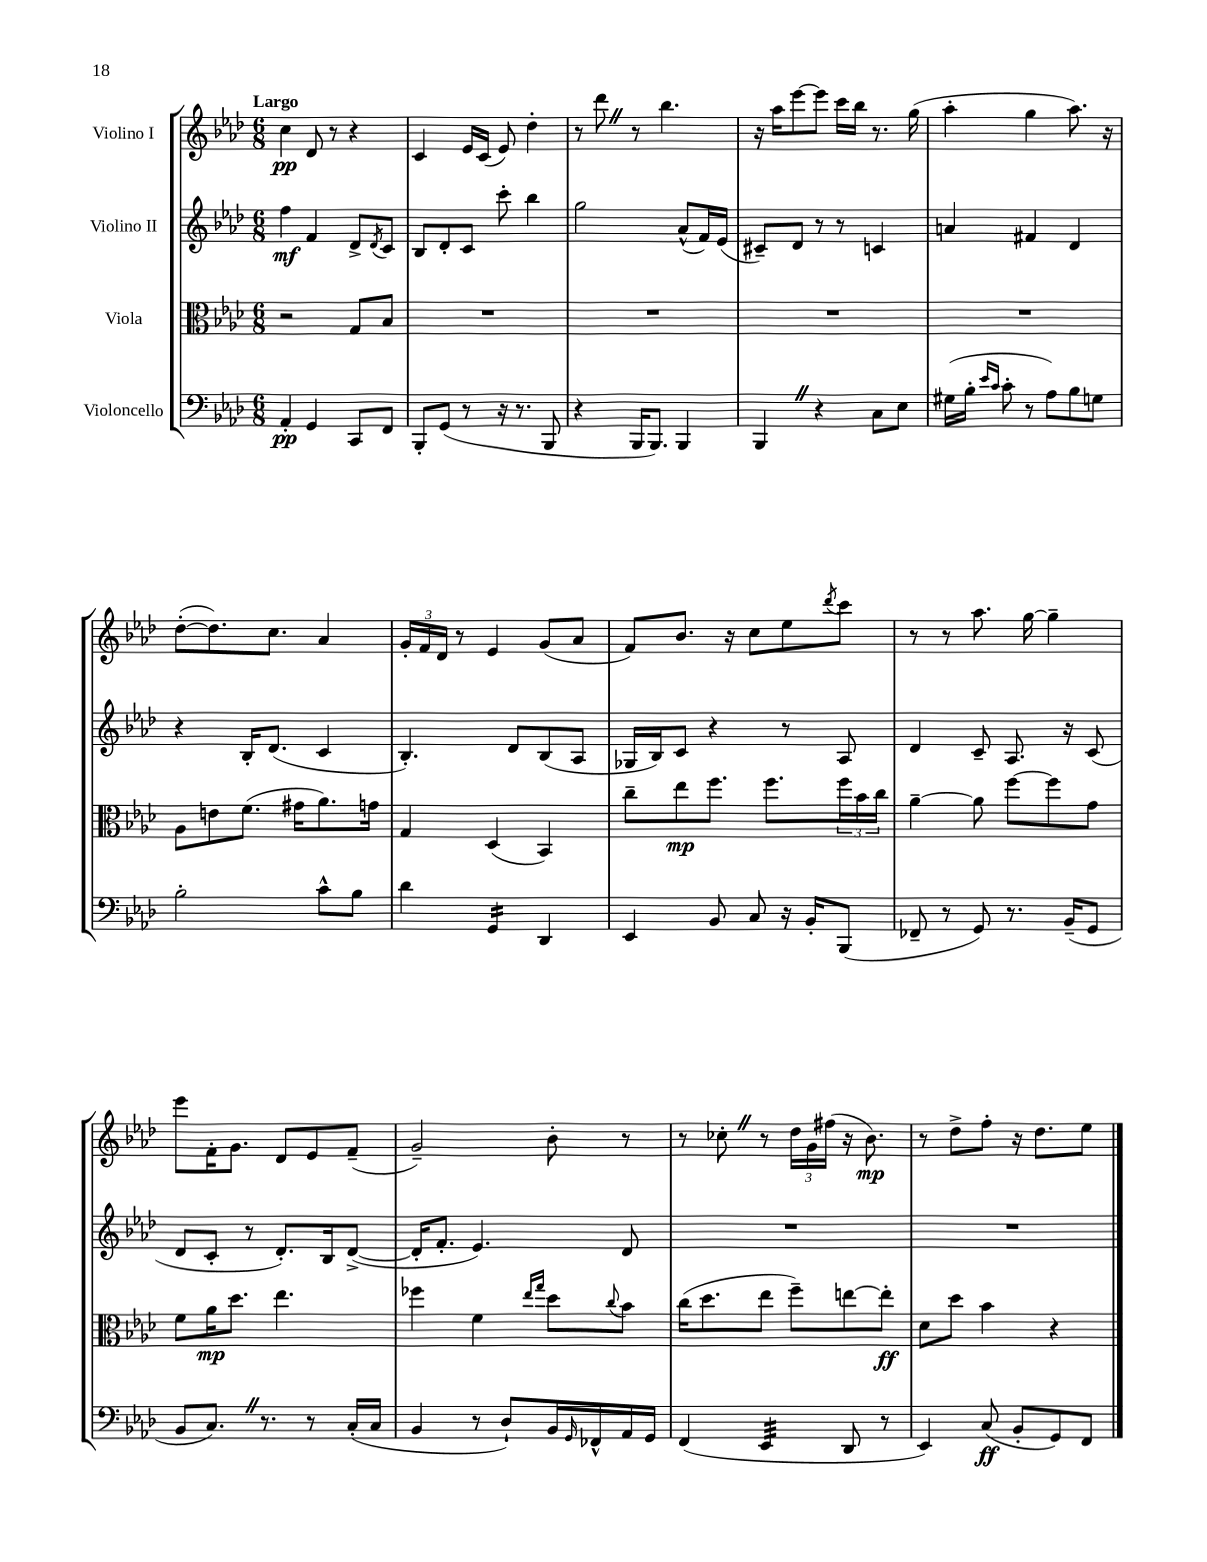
<<
\new StaffGroup <<
\new Staff = "s0" \with { instrumentName = "Violino I" } {
    \clef treble \key aes \major \numericTimeSignature \time 6/8 \tempo "Largo"
    c''4\pp des'8 r8 r4 |
    c'4 ees'16 c'16( ees'8) des''4-. |
    r8 des'''8 \once \override BreathingSign.text = \markup { \musicglyph "scripts.caesura.straight" } \breathe r8 bes''4. |
    r16 aes''16 ees'''8~ ees'''8 c'''16 bes''16 r8. g''16( |
    aes''4-. g''4 aes''8.) r16 |
    des''8~-.( des''8.) c''8. aes'4 |
    \tuplet 3/2 { g'16-. f'16 des'16 } r8 ees'4 g'8( aes'8 |
    f'8) bes'8. r16 c''8 ees''8 \acciaccatura { des'''8 } c'''8 |
    r8 r8 aes''8. g''16~ g''4-- |
    ees'''8 f'16-. g'8. des'8 ees'8 f'8--( |
    g'2--) bes'8-. r8 |
    r8 ces''8-. \once \override BreathingSign.text = \markup { \musicglyph "scripts.caesura.straight" } \breathe r8 \tuplet 3/2 { des''16 g'16 fis''16( } r16 bes'8.\mp) |
    r8 des''8-> f''8-. r16 des''8. ees''8 \bar "|." |
}
\new Staff = "s1" \with { instrumentName = "Violino II" } {
    \clef treble \key aes \major \numericTimeSignature \time 6/8
    f''4\mf f'4 des'8-> \acciaccatura { des'8 } c'8 |
    bes8 des'8-. c'8 c'''8-. bes''4 |
    g''2 aes'8-^( f'16) ees'16( |
    cis'8--) des'8 r8 r8 c'4 |
    a'4 fis'4 des'4 |
    r4 bes16-. des'8.( c'4 |
    bes4.-.) des'8 bes8( aes8 |
    ges16 bes16) c'8 r4 r8 aes8 |
    des'4 c'8-- aes8. r16 c'8( |
    des'8 c'8-. r8 des'8.-.) bes16 des'8~->( |
    des'16-. f'8.-. ees'4.) des'8 |
    R2. |
    R2. \bar "|." |
}
\new Staff = "s2" \with { instrumentName = "Viola" } {
    \clef alto \key aes \major \numericTimeSignature \time 6/8
    r2 g8 bes8 |
    R2. |
    R2. |
    R2. |
    R2. |
    aes8 e'8 f'8.( gis'16 aes'8.) g'16 |
    g4 des4( bes,4) |
    c''8-- ees''8\mp f''8. f''8. \tuplet 3/2 { f''16 bes'16 c''16 } |
    aes'4~-- aes'8 f''8~ f''8 g'8 |
    f'8 aes'16\mp des''8. ees''4. |
    fes''4 f'4 \grace { ees''16 g''16 } des''8 \appoggiatura { c''8 } bes'8 |
    c''16( des''8. ees''8 f''8--) e''8~ e''8-.\ff |
    des'8 des''8 bes'4 r4 \bar "|." |
}
\new Staff = "s3" \with { instrumentName = "Violoncello" } {
    \clef bass \key aes \major \numericTimeSignature \time 6/8
    aes,4-.\pp g,4 c,8 f,8 |
    bes,,8-. g,8( r8 r16 r8. bes,,8 |
    r4 bes,,16 bes,,8.) bes,,4 |
    bes,,4 \once \override BreathingSign.text = \markup { \musicglyph "scripts.caesura.straight" } \breathe r4 c8 ees8 |
    gis16( bes16-. \grace { ees'16 c'16 } c'8-. r8 aes8) bes8 g8 |
    bes2-. c'8-^ bes8 |
    des'4 g,4:16 des,4 |
    ees,4 bes,8 c8 r16 bes,16-. bes,,8( |
    fes,8-- r8 g,8) r8. bes,16--( g,8 |
    bes,8 c8.) \once \override BreathingSign.text = \markup { \musicglyph "scripts.caesura.straight" } \breathe r8. r8 c16-.( c16 |
    bes,4 r8 des8-!) bes,16 \grace { g,16 } fes,16-^ aes,16 g,16 |
    f,4( ees,4:32 des,8 r8 |
    ees,4) c8\ff( bes,8-. g,8) f,8 \bar "|." |
}
>>
>>
\layout { \context { \Score \remove "Bar_number_engraver" } }
